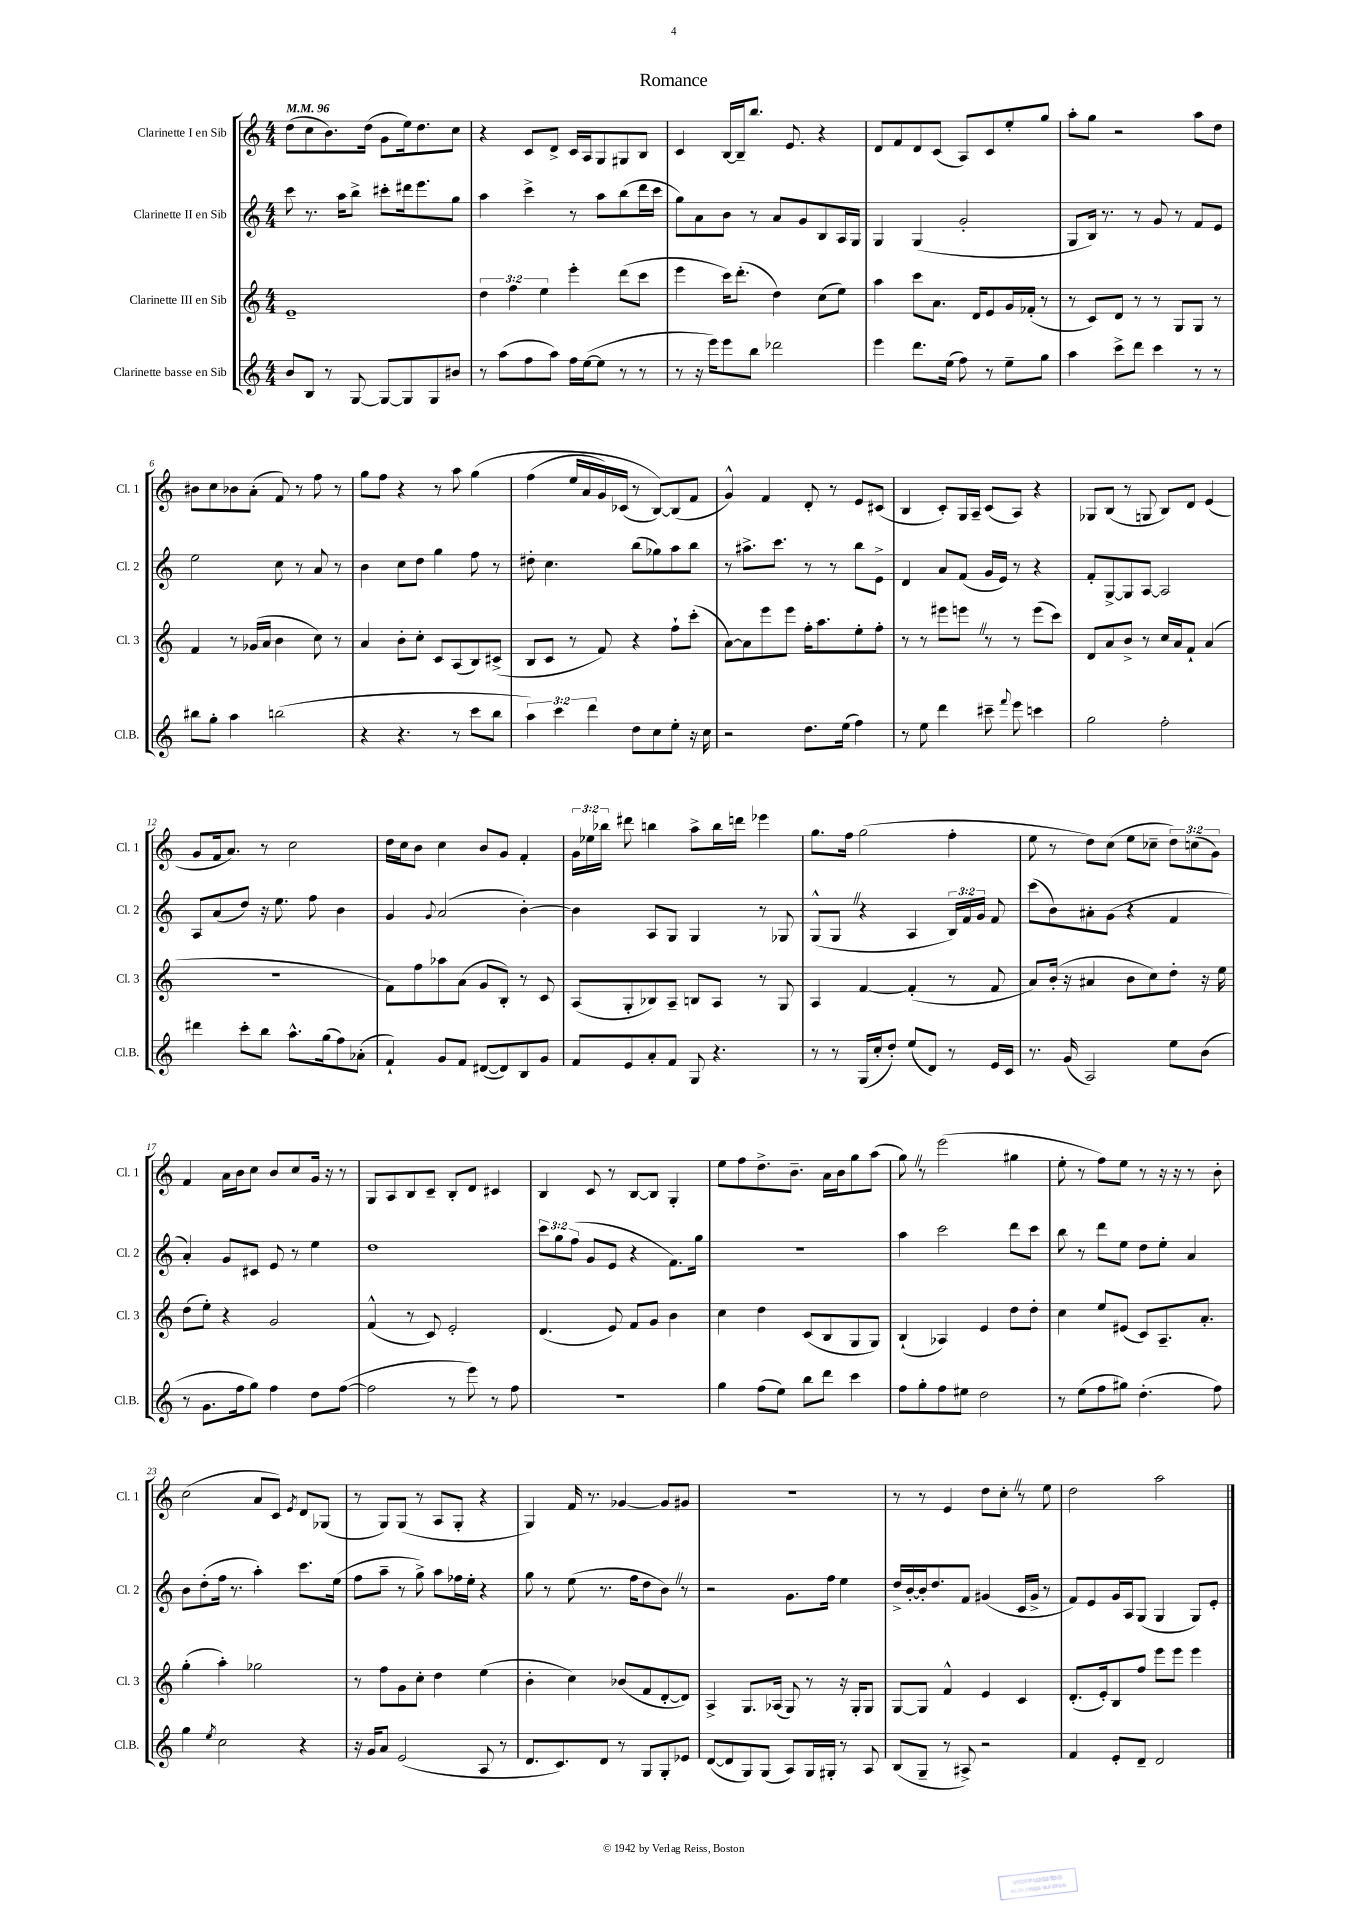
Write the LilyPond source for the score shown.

\header { title = "Romance" }
<<
\new StaffGroup <<
\new Staff = "s0" \with { instrumentName = "Clarinette I en Sib" shortInstrumentName = "Cl. 1" } {
    \clef treble \key c \major \numericTimeSignature \time 4/4 \override Staff.TupletNumber.text = #tuplet-number::calc-fraction-text \tempo 4 = 96
    \autoBeamOff d''8[( c''8 b'8.) d''16]( g'8[ e''16) d''8. c''8] |
    r4 c'8[ d'8]-> c'16[ a16 g8 gis8 b8] |
    c'4 b16[~ b16-- b''8.] e'8. r4 |
    d'8[ f'8 d'8 c'8]( a8[) c'8 e''8-. g''8] |
    a''8[-. g''8] r2 a''8[ d''8] |
    bis'8[ c''8 bes'8 a'8]-.( f'8) r8 f''8 r8 |
    g''8[ f''8] r4 r8 a''8 g''4\( |
    f''4( e''16[ a'16 g'16) ces'16]( r8 b8[~)\) b8( f'8] |
    g'4-^) f'4 d'8-. r8 e'8[ cis'8]( |
    b4 c'8[-.) g16 a16]-- c'8[( a8]) r4 |
    ges8[ b8]( r8 g8 b8[) d'8] e'4( |
    g'8[ f'16 a'8.]) r8 c''2 |
    d''16[ c''16 b'8] c''4 b'8[ g'8] f'4-. |
    \tuplet 3/2 { g'16[ ees''16 bes''16] } dis'''8 b''4 a''8[-> b''16 d'''16] ees'''4 |
    g''8.[ f''16] g''2( f''4-. |
    e''8 r8 d''8[) c''8]( e''8[ ces''8]-- \tuplet 3/2 { d''8[) c''8( g'8]) } |
    f'4 a'16[ b'16 c''8] b'8[ c''8 g'16] r16 r8 |
    g8[ a8 b8 c'8]-- b8[-. d'8] cis'4 |
    b4 c'8 r8 b8[~ b8] g4-. |
    e''8[ f''8 d''8.-> b'8.]-- a'16[ b'16 g''8 a''8]( |
    g''8) \once \override BreathingSign.text = \markup { \musicglyph "scripts.caesura.straight" } \breathe r8 e'''2( gis''4 |
    e''8-. r8 f''8[) e''8] r8 r16 r16 r8 b'8-. |
    c''2( a'8[ c'8]) \acciaccatura { e'8 } d'8[ ges8]( |
    r8 g8[) g8]( r8 a8[ g8]-. r4 |
    g4) f'16 r8. ges'4~ ges'8[ gis'8] |
    R1 |
    r8 r8 e'4 d''8[ c''8]-. \once \override BreathingSign.text = \markup { \musicglyph "scripts.caesura.straight" } \breathe r8 e''8 |
    d''2 a''2 \bar "|." |
}
\new Staff = "s1" \with { instrumentName = "Clarinette II en Sib" shortInstrumentName = "Cl. 2" } {
    \clef treble \key c \major \numericTimeSignature \time 4/4 \override Staff.TupletNumber.text = #tuplet-number::calc-fraction-text
    \autoBeamOff c'''8 r8. a''16[ b''8]-> cis'''8[-. dis'''16 e'''8. g''8] |
    a''4 c'''4-> r8 a''8[ b''8( d'''16 c'''16] |
    g''8[) a'8 b'8] r8 a'8[ g'8 b8 a16 g16] |
    g4 g4( g'2-. |
    g8[ b16]) r8. r8 g'8 r8 f'8[ e'8] |
    e''2 c''8 r8 a'8 r8 |
    b'4 c''8[ d''8] g''4 f''8 r8 |
    dis''8-. c''4. b''8[( ges''8) a''8 b''8] |
    r8 ais''8.[-> c'''8.] r8 r8 b''8[ e'8]-> |
    d'4 a'8[ f'8]( g'16[ e'16]) r8 r4 |
    f'8[-. g8~-> g8 a8]~ a2 |
    a8[ a'8( d''8]) r16 e''8. f''8 b'4 |
    g'4 \appoggiatura { g'8 } a'2( b'4~-.) |
    b'4 a8[ g8] g4 r8 ges8 |
    g8[-^( g8] \once \override BreathingSign.text = \markup { \musicglyph "scripts.caesura.straight" } \breathe r4 a4 \tuplet 3/2 { b16[) f'16 g'16] } f'8 |
    c'''8[( b'8) ais'8-. g'8]( r4 f'4 |
    a'4-.) g'8[ cis'8] e'8 r8 e''4 |
    d''1 |
    \tuplet 3/2 { c'''8[ g''8 f''8]( } g'8[ e'8] r4 f'8.[) g''16] |
    R1 |
    a''4 c'''2 d'''8[ c'''8] |
    b''8 r8 d'''8[ e''8] d''8[ e''8]-. a'4 |
    b'8[ d''8-.( f''16] r8. a''4-.) c'''8.[ e''16]( |
    f''8[ a''8]-- r8 g''8->) a''8[ fes''16 e''16]-. r4 |
    g''8 r8 e''8( r8. f''16[ d''8 b'8]) \once \override BreathingSign.text = \markup { \musicglyph "scripts.caesura.straight" } \breathe r8 |
    r2 g'8.[ f''16] e''4 |
    d''16[-> b'16~-. b'16-. d''8. f'8] gis'4( c'16[ gis'16]-> r8 |
    f'8[) e'8 g'16 a16 g8]( g4 g8[) e'8]-. \bar "|." |
}
\new Staff = "s2" \with { instrumentName = "Clarinette III en Sib" shortInstrumentName = "Cl. 3" } {
    \clef treble \key c \major \numericTimeSignature \time 4/4 \override Staff.TupletNumber.text = #tuplet-number::calc-fraction-text
    \autoBeamOff e'1-- |
    \tuplet 3/2 { d''4 f''4 e''4 } e'''4-. d'''8[( c'''8] |
    e'''4 c'''16[) d'''8.]-.( d''4) c''8[( e''8]) |
    a''4 c'''8[ a'8.] d'16[ e'8 g'16 fes'16]-.( r8 |
    r8 c'8[) d'8] r8 r8 g8[ g8] r8 |
    f'4 r8 ges'16[( a'16] b'4 c''8) r8 |
    a'4 b'8[-. c''8]-. c'8[ a8( b8) cis'8]->( |
    b8[ c'8] r8 f'8) r4 f''8[-! c'''8]-.( |
    a'8[~) a'8 e'''8 e'''8] f''16[-. a''8. e''8-. f''8]-. |
    r8 r8 eis'''8[ e'''8] \once \override BreathingSign.text = \markup { \musicglyph "scripts.caesura.straight" } \breathe r8 r8 e'''8[( c'''8]) |
    d'8[ a'8 b'8]-> r8 c''16[ a'16 f'8]-! a'4( |
    r1 |
    f'8[) f''8 aes''8 a'8]( g'8[ b8]-.) r8 c'8 |
    a8[( g8-. bes8) a8]-- b8[ a8] r8 g8 |
    a4 f'4~ f'4-.( r8 f'8 |
    a'8[) b'16]-.( r16 ais'4 b'8[ c''8) d''8]-. r16 e''16 |
    d''8[( e''8]-.) r4 g'2 |
    f'4-^( r8 c'8) e'2-. |
    d'4.( e'8) f'8[ g'8] b'4 |
    c''4 d''4 c'8[( b8 g8 g8]) |
    b4-!( aes4) e'4 d''8[ d''8]-. |
    c''4 e''8[ eis'8]( c'8[) a8.-- a'8.]-. |
    g''4-.( a''4-.) ges''2 |
    r8 f''8[ g'8 c''8]-. d''4 e''4( |
    b'4-. c''4) bes'8[( f'8 d'8~-. d'8]) |
    a4-> g8.[ aes16]( g8) r8 r16 g16[-. g8] |
    g8[~ g8] f'4-^ e'4 c'4 |
    d'8.[-.( e'16-.) b8 f''8] e'''8[ e'''8] e'''4 \bar "|." |
}
\new Staff = "s3" \with { instrumentName = "Clarinette basse en Sib" shortInstrumentName = "Cl.B." } {
    \clef treble \key c \major \numericTimeSignature \time 4/4 \override Staff.TupletNumber.text = #tuplet-number::calc-fraction-text
    \autoBeamOff b'8[ b8] r8 g8~ g8[~ g8 g8 bis'8] |
    r8 a''8[( f''8 a''8]) f''16[ e''16~( e''8] r8 r8 |
    r8 r16 e'''16[) e'''8 b''8] des'''2 |
    e'''4 d'''8.[ e''16]( f''8) r8 e''8[-- g''8] |
    a''4 c'''8[-> d'''8] c'''4 r8 r8 |
    bis''8[ g''8]-. a''4 b''2( |
    r4 r4. r8 c'''8[ b''8] |
    \tuplet 3/2 { a''4) c'''4 d'''4 } d''8[ c''8 e''8]-. r16 c''16 |
    r2 d''8.[ e''16]( f''4) |
    r8 e''8 d'''4 cis'''8-- \appoggiatura { f'''8 } e'''8 c'''4 |
    g''2 f''2-. |
    dis'''4 c'''8[-. b''8] a''8.[-^ g''16( f''8) aes'8]-.( |
    f'4-!) g'8[ f'8] dis'8[~( dis'8) b8 g'8] |
    f'8[ e'8 a'8-. f'8] g8 r4. |
    r8 r8 g16[( c''16-. d''8]-.) e''8[( d'8]) r8 e'16[ c'16] |
    r8. g'16( a2) e''8[ b'8]( |
    r8 g'8.[ f''16 g''8]) f''4 d''8[ f''8]~( |
    f''2 r8 e'''8) r8 f''8 |
    R1 |
    g''4 f''8[( e''8]) b''8[ d'''8] c'''4 |
    f''8[ g''8-. f''8 eis''8] d''2 |
    r8 e''8[( f''8 gis''8]) d''4.-.( f''8) |
    g''4 \acciaccatura { e''8 } c''2 r4 |
    r16 g'16[ a'8] e'2( a8 r8 |
    d'8.[ c'8.) d'8] r8 g8[ g8-. ees'8] |
    d'8[~( d'8 g8) g8]( a8[) g16 gis16]-. r8 a8 |
    b8[( g8]-- r8 ais8->) r2 |
    f'4 e'8[-. d'8]-- d'2 \bar "|." |
}
>>
>>
